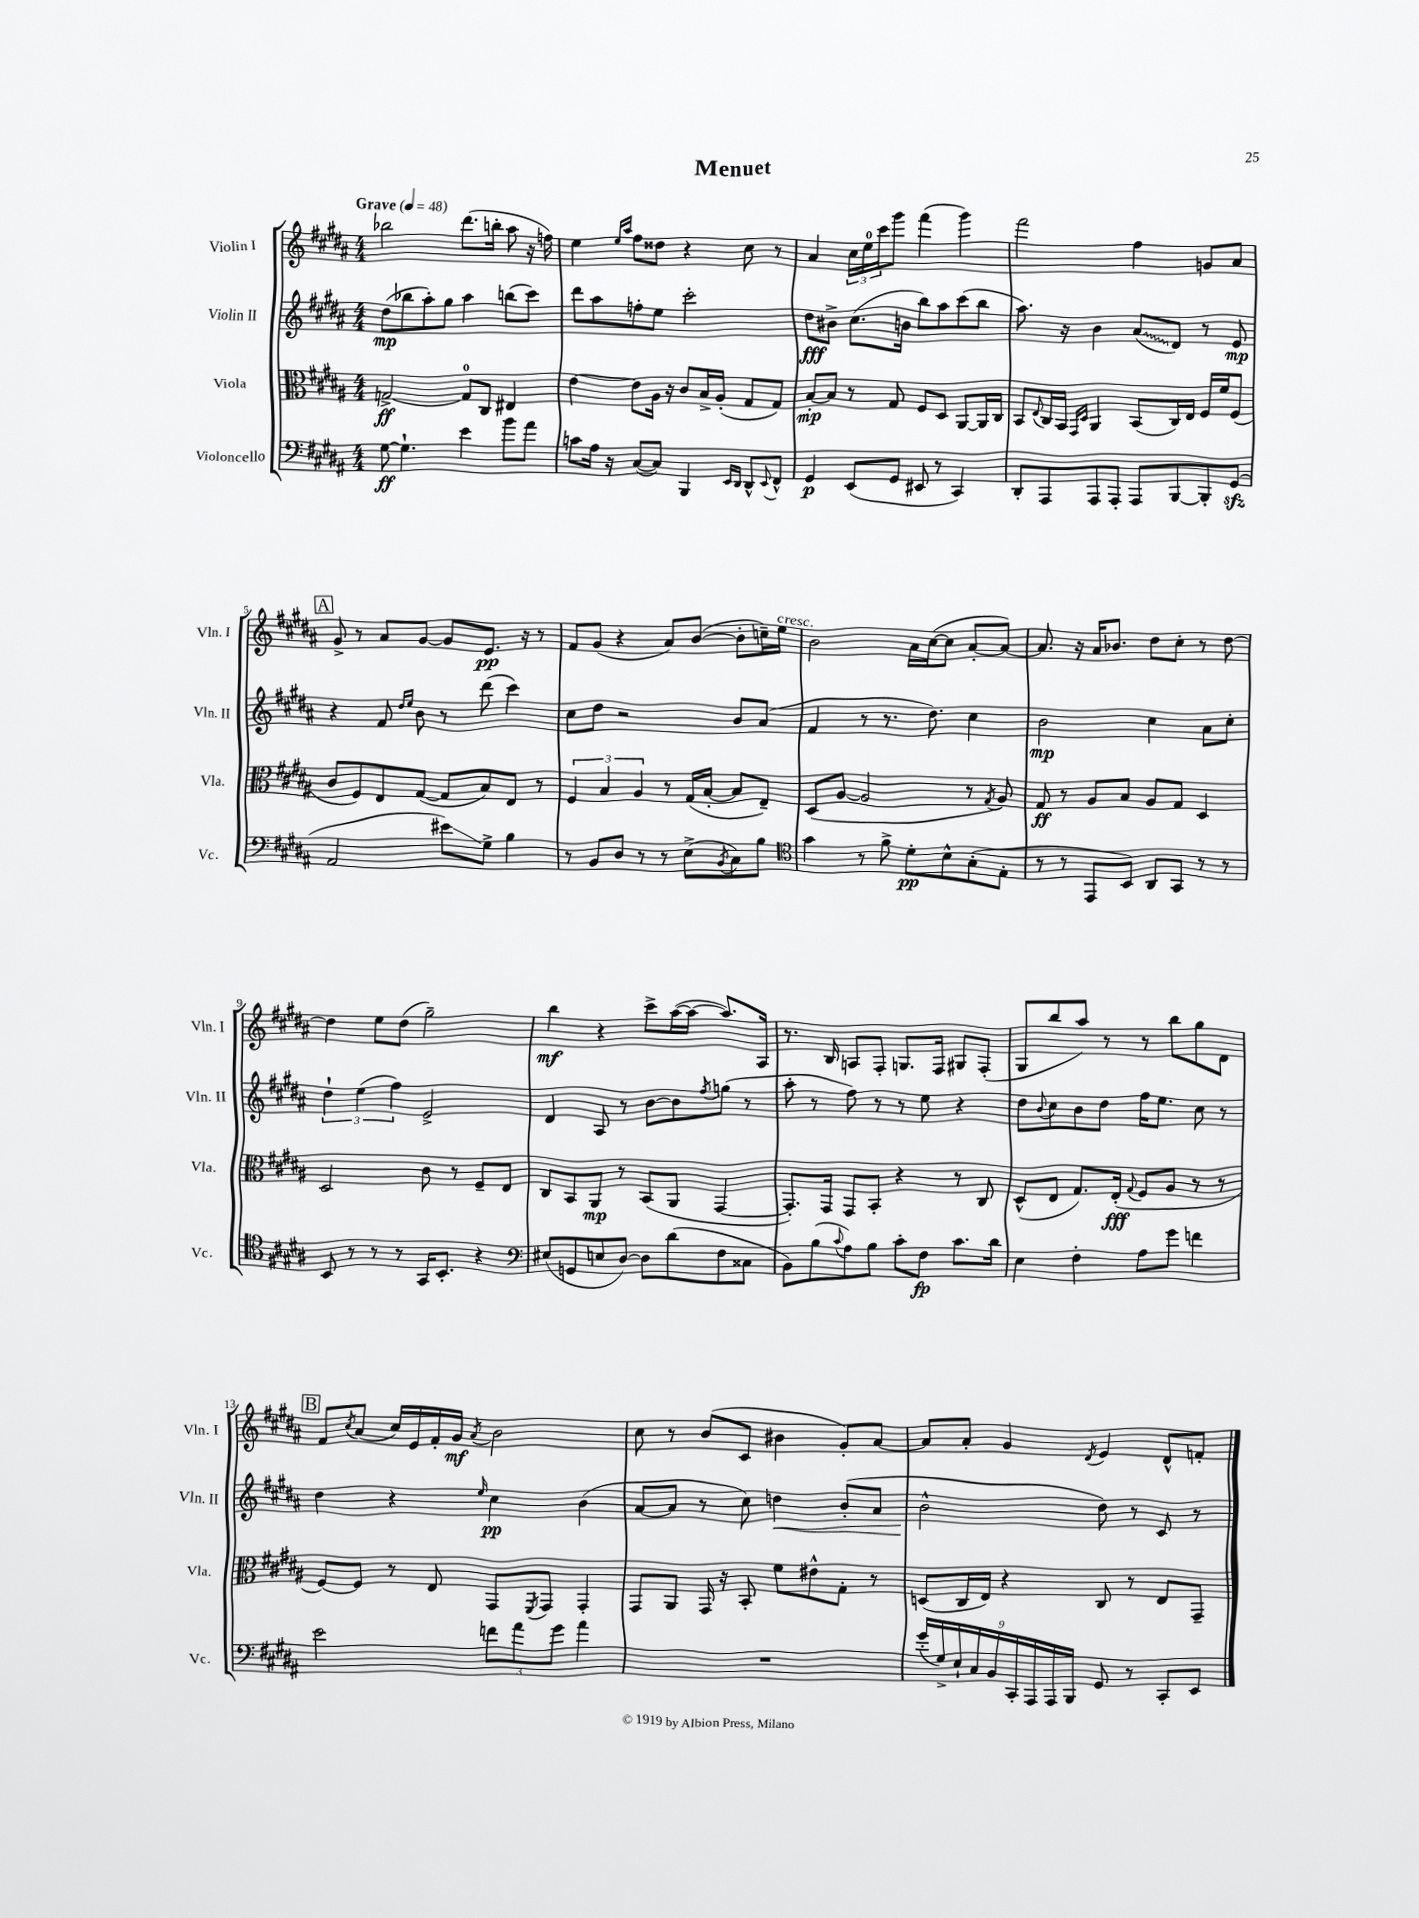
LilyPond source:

\header { title = "Menuet" }
<<
\new StaffGroup <<
\new Staff = "s0" \with { instrumentName = "Violin I" shortInstrumentName = "Vln. I" } {
    \clef treble \key b \major \numericTimeSignature \time 4/4 \tempo "Grave" 4 = 48
    bes''2 dis'''8.( b''16-. ais''8 r16 f''16) |
    e''4 \grace { e''16 ais''16 } fis''8 disis''8 r4 cis''8 r8 |
    ais'4 \tuplet 3/2 { cis''16 e''16-0 cis'''16 } gis'''8 fis'''4( gis'''4) |
    fis'''2 fis''4 g'8 ais'8 |
    \mark \markup { \box "A" } gis'8-> r8 ais'8 gis'8~ gis'8 e'8.\pp r16 r8 |
    fis'8 gis'8( r4 ais'8) b'8~( b'8-. c''16--) e''16^\markup { \italic "cresc." } |
    b'2 ais'16 cis''16~( cis''8 ais'8~-. ais'8~) |
    ais'8. r16 ais'16 bes'8. dis''8 cis''8-. r8 dis''8~ |
    dis''4 e''8 dis''8( gis''2--) |
    b''4\mf r4 cis'''8-> ais''16~( ais''16~ ais''8.) ais16 |
    r8. b16 a8 fis8-. g8. fis16 gis8 fis8-.( |
    gis8 b''8 ais''8) r8 r8 b''8 gis''8 dis'8 |
    \mark \markup { \box "B" } fis'8 \acciaccatura { cis''8 } ais'8( cis''16) e'16 fis'16-. gis'16\mf \acciaccatura { ais'8 } b'2 |
    cis''8 r8 b'8( cis'8 bis'4 gis'8-.) ais'8~ |
    ais'8 ais'8-. gis'4 \acciaccatura { dis'8 } e'4 dis'8-^ f'8-. \bar "|." |
}
\new Staff = "s1" \with { instrumentName = "Violin II" shortInstrumentName = "Vln. II" } {
    \clef treble \key b \major \numericTimeSignature \time 4/4
    dis''8\mp( bes''8 ais''8-.) gis''8 ais''4 b''8( cis'''8) |
    dis'''8 ais''8 f''8-. e''8 cis'''2-. |
    dis''8\fff bis'8-> cis''8.( b'16 b''8) ais''8 cis'''8( b''8 |
    ais''8.) r16 b'4 \once \override Glissando.style = #'zigzag ais'8\glissando( dis'8) r8 e'8\mp |
    \mark \markup { \box "A" } r4 fis'8 \grace { dis''16 e''16 } b'8 r8 dis'''8( cis'''4) |
    cis''8 dis''8 r2 b'8 ais'8( |
    fis'4 r8 r8. dis''8.) cis''4 |
    b'2\mp cis''4 ais'8 cis''8-. |
    \tuplet 3/2 { dis''4-! e''4( fis''4) } e'2-> |
    dis'4 ais8 r8 b'8~ b'8 \acciaccatura { fis''8 } g''8( r8 |
    ais''8-. r8 fis''8) r8 r8 e''8 r4 |
    dis''8 \appoggiatura { b'8 } cis''8 b'8 dis''8 fis''16 e''8. cis''8 r8 |
    \mark \markup { \box "B" } dis''4 r4 \grace { e''16 } cis''4\pp b'4( |
    ais'8~ ais'8 r8 cis''8) d''4\< b'8-.( ais'8 |
    b'2-^\! dis''8) r8 cis'8 r8 \bar "|." |
}
\new Staff = "s2" \with { instrumentName = "Viola" shortInstrumentName = "Vla." } {
    \clef alto \key b \major \numericTimeSignature \time 4/4
    g2~->\ff g8-0 cis8 eis4 |
    e'4~ e'8 ais16 r16 cis'8 b16-> ais16-.( gis8 gis8) |
    b8~-.\mp b8 r8 gis8 fis8 dis8 ais,8~ ais,16 cis16 |
    b,8 \appoggiatura { e8 } cis16 b,16 \grace { gis,16 dis16 } ais,4 b,8( cis16) e16 fis16 fis'16 fis8( |
    \mark \markup { \box "A" } cis'8 fis8) e8 gis8~( gis8 b8) e8 r8 |
    \tuplet 3/2 { fis4 b4 ais4 } r8 gis16( b16~-. b8 e8--) |
    dis8( ais8~ ais2 r8 \acciaccatura { gis8 } ais8) |
    gis8\ff r8 ais8 b8 ais8 gis8 dis4 |
    dis2 cis'8 r8 fis8-- e8 |
    cis8 b,8 ais,8\mp r8 b,8( ais,8 gis,4~ |
    gis,8.-.) gis,16 gis,8 b,8-. r4 r8 cis8 |
    dis8-^( e8 gis8.) e16-.\fff( \appoggiatura { gis8 } fis8 ais8 r8 r8 |
    \mark \markup { \box "B" } fis8~) fis8 r8 e8 gis,8 \acciaccatura { fis,8 } gis,8 gis,4-. |
    gis,8 ais,8 gis,16 r16 b,8-. fis'8 eis'8-^ gis8-. r8 |
    d8( cis16 e16) r4 cis8 r8 e8 gis,8-- \bar "|." |
}
\new Staff = "s3" \with { instrumentName = "Violoncello" shortInstrumentName = "Vc." } {
    \clef bass \key b \major \numericTimeSignature \time 4/4
    gis8~\ff gis4.-! e'4 b'8 ais'8 |
    c'8 ais16 r16 cis8~( cis8) b,,4 \grace { e,16 dis,16 } dis,8-^ \appoggiatura { e,8 } fis,8-^ |
    gis,4\p e,8( gis,8 eis,8 r8 cis,4) |
    dis,8-. ais,,8 ais,,8 ais,,8-. ais,,8 b,,8~ b,,8-. gis,8\sfz( |
    \mark \markup { \box "A" } ais,2 eis'8\glissando) gis8-> b4 |
    r8 b,8 dis8 r8 r8 e8->( \acciaccatura { b,8 } cis8) b8 |
    \clef tenor gis'4 r8 fis'8-> dis'8-.\pp b8-^ gis8-.( e8-. |
    r8 r8 e,8 b,8) ais,8 gis,8 r8 r8 |
    b,8 r8 r8 r8 gis,16 b,8.-. r4 |
    \clef bass eis8( g,8 e8 dis8~) dis8 dis'8( fis8 cisis8 |
    b,8) b8( \appoggiatura { cis'8 } ais8) b8 cis'8-. fis8\fp cis'8. dis'16 |
    e4 fis4-. ais8 gis'8 f'4 |
    \mark \markup { \box "B" } e'2 \tuplet 3/2 { f'8 ais'8 gis'8 } ais'4 |
    R1 |
    \tuplet 9/8 { gis'16-.( gis16->) e16-! cis16 b,16 cis,16-. ais,,16 ais,,16 b,,16 } gis,8 r8 cis,8-. e,8 \bar "|." |
}
>>
>>
